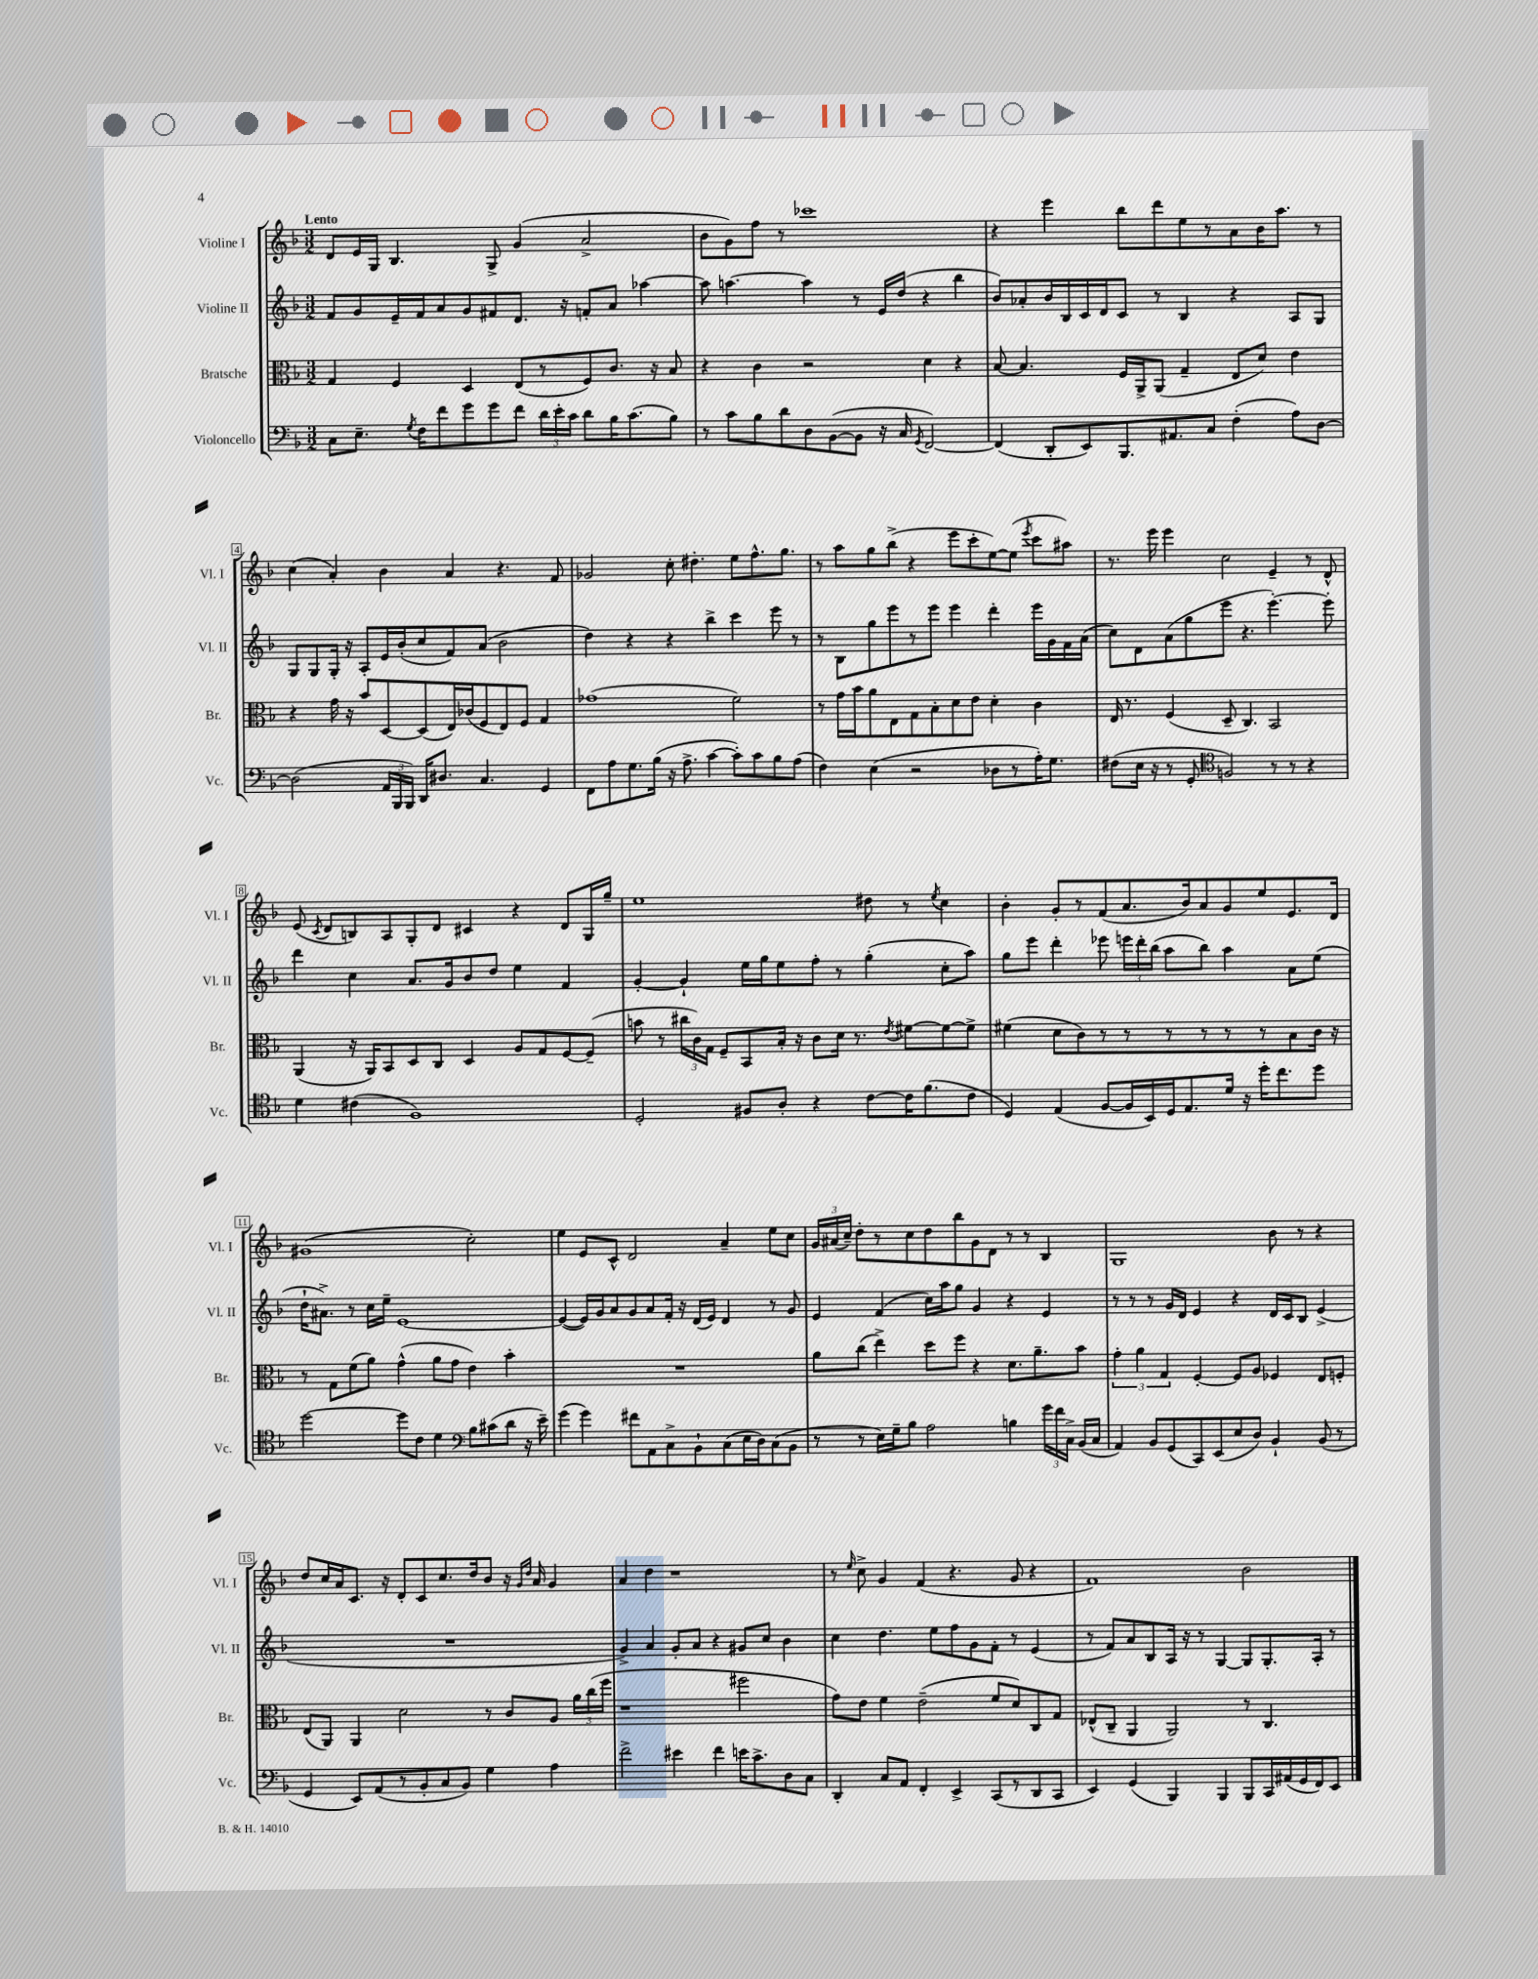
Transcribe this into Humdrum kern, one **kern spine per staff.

**kern	**kern	**kern	**kern
*staff4	*staff3	*staff2	*staff1
*clefF4	*clefC3	*clefG2	*clefG2
*k[b-]	*k[b-]	*k[b-]	*k[b-]
*M3/2	*M3/2	*M3/2	*M3/2
8C	4G	8f	8d
8.E~	.	8g	16e
.	.	.	16G
.	4F	16e~	4.B-
8qG	.	.	.
16F	.	16f	.
8f	.	8a	.
8g	4D	8g	.
8g	.	8f#	8G^
8f	(8E	8.d	(4g
24d	8r	.	.
24e'	.	.	.
.	.	16r	.
24c	.	.	.
8d	8F)	8f'	2a^
16B-	8.c	8a	.
(8.c	.	.	.
.	.	[4aa-	.
.	16r	.	.
8B-)	8B-	.	.
=	=	=	=
8r	4r	8aa-]	8b-
8c	.	[4.aa	8g)
8B-	4c	.	8ff
8d	.	.	8r
8D	2r	4aa]	1ccc-
([8BB-	.	.	.
8BB-]	.	8r	.
16r	.	16e	.
16C	.	(16dd	.
8qGG	.	.	.
[2FF)	4d	4r	.
.	4r	4bb-	.
=	=	=	=
(4FF]	[8B-	8b-)	4r
.	4.B-]	8a-'	.
8DD'	.	16b-	4eee
.	.	16B-	.
8EE)	.	16c	.
.	.	16d	.
8.BBB-	16F	8c	8bb-
.	16AA^	.	.
.	(8AA	8r	8ddd
8.AA#	.	.	.
.	4G~	4B-	8ee
8C	.	.	8r
(4F'	8E	4r	8a
.	8d)	.	16b-
.	.	.	8.aa
8A)	4e	8A	.
[8D	.	8G	8r
=	=	=	=
(2D]	4r	8G	(4cc
.	.	8G	.
.	16g	16G'	4a')
.	16r	16r	.
.	8b-	8A'	.
24AA	[8D	16e	4b-
24BBB-	.	.	.
.	.	(16b-'	.
24BBB-)	.	.	.
16DD	(8D]	8cc	.
8.D#	.	.	.
.	16E)	8f)	4a
.	(16c-	.	.
4.C	8F	(8a	.
.	8E)	2b-	4.r
.	8F	.	.
4GG	4G	.	.
.	.	.	8f
=	=	=	=
8FF	(1g-	4dd)	2g-
8A	.	.	.
8.G	.	4r	.
(16B-	.	.	.
16r	.	4r	8cc'
8.A^	.	.	.
.	.	.	4.dd#'
[4c	.	4bb-^	.
8c'])	2f)	4ccc	8ee
8c	.	.	8.ff^^
8B-	.	8eee	.
.	.	.	8.gg
(8A	.	8r	.
=	=	=	=
4F)	8r	8r	8r
.	16g	8B-	8aa
.	16b-	.	.
(4E	8a	8gg	8gg
.	8E	8eee	(8bb-^
2r	8G	8r	4r
.	8B-'	8eee	.
.	8d	4eee	8eee
.	8e	.	8ccc'
8D-	4d'	4ddd'	[8ee)
8r	.	.	(8ee]
.	.	.	8qeee
16A')	4c	16eee	8ccc
8.G	.	16g	.
.	.	16f	8aa#)
.	.	(16a	.
=	=	=	=
(8F#	16E	8cc)	8.r
.	8.r	.	.
16E	.	8d	.
16r	.	.	16eee
8r	(4F	(8a	4eee
8GG'	.	8gg	.
*clefC4	*	*	*
2F)	8D~	8eee	2cc
.	4.C)	4.r	.
8r	2BB-	[4.eee')	4e~
8r	.	.	.
4r	.	.	8r
.	.	8eee']	8d^^
=	=	=	=
4d	(4AA	4ddd	(8e
.	.	.	8qc
.	.	.	8d
(4c#	16r	4cc	8B)
.	16AA)	.	.
.	8BB-	.	8A
1F)	8D	8.a	8G'
.	8C	.	8d
.	.	16g	.
.	4D	8b-	4c#
.	.	8dd	.
.	8A	4ee	4r
.	8G	.	.
.	[8F	4f	8d
.	(8F~]	.	16G
.	.	.	16gg~
=	=	=	=
2D'	8b	[4g'	1ee
.	8r	.	.
.	24cc#	4g`]	.
.	24c)	.	.
.	24G	.	.
.	8F~	.	.
8F#	8BB-	16ee	.
.	.	16gg	.
8A'	16B-'	8ee	.
.	16r	.	.
4r	8c	8ff'	.
.	16d	8r	.
.	8.r	.	.
[8c	.	(4gg'	8dd#
.	8qe	.	.
16c]	[8f#	.	8r
(8.f	.	.	.
.	.	.	8qee
.	8f#_	8cc'	4cc
8c	8f#^]	8aa)	.
=	=	=	=
4D)	(4f#	8gg	4b-'
.	.	8eee	.
(4E	8d	4ddd'	8g'
.	8c)	.	8r
[8F	8r	8eee-	(8f
16F]	8r	24eee	8.a
.	.	24ddd'	.
16BB-)	.	.	.
.	.	(24bb-	.
16D	8r	8aa	.
8.E	.	.	16b-)
.	8r	8bb-)	8a
16d	8r	4aa	8g
16r	.	.	.
16dd'	8r	.	8ee
8.cc	.	.	.
.	8B-	8a	8.e
8dd	16c	(8ee	.
.	16r	.	16d
=	=	=	=
[2dd	8r	16dd`	(1g#
.	.	8.a#^)	.
.	8G	.	.
.	(8f	8r	.
.	8a)	16cc	.
.	.	16ee~	.
8dd]	(4g^^	[1e	.
8c	.	.	.
4d	8a	.	.
.	8g	.	.
*clefF4	*	*	*
8B-	4e)	.	2cc')
(8c#	.	.	.
8d	4b-'	.	.
16r	.	.	.
16e~)	.	.	.
=	=	=	=
(4g	1.r	(4e_	4ee
4g)	.	16e])	8e
.	.	16g	.
.	.	8a	8c^^
8f#	.	8g	2d
8AA	.	8a	.
8C^	.	16f'	.
.	.	16r	.
8BB-`	.	(16d	.
.	.	16e)	.
(8C	.	4d	4a~
16E	.	.	.
16D)	.	.	.
(8C	.	8r	8ee
8BB-	.	8g	8cc
=	=	=	=
8r	8a	4e	24g
.	.	.	(24a#
.	.	.	24cc~)
8r	(8cc	.	8dd'
16E)	4ee^)	(4f	8r
16G~	.	.	.
8B-	.	.	8cc
2A	8dd	16cc)	8dd
.	.	16aa	.
.	8ff	8gg	8bb-
.	4r	4g	8g
.	.	.	8d
4B	8.d	4r	8r
.	.	.	8r
.	8.a~	.	.
24g	.	4e	4B-
24f	.	.	.
24C^	.	.	.
(16BB-	8b-	.	.
16C	.	.	.
=	=	=	=
4AA)	6g'	8r	1G
.	.	8r	.
.	6a	.	.
8BB-	.	8r	.
.	6G	.	.
(8GG	.	16g	.
.	.	16d	.
8CC)	[4F'	4e	.
(8EE	.	.	.
8E	8F]	4r	.
8D)	8A	.	.
4BB-`	4F-	16d	8b-
.	.	16c	.
.	.	8B-	8r
(8BB-	8E	(4e^	4r
8r	8F'	.	.
=	=	=	=
4GG	(8E	1.r	8dd
.	8AA)	.	16cc
.	.	.	16a
8EE)	4AA	.	8.c
(8AA	.	.	.
.	.	.	16r
8r	2d	.	8d'
8BB-'	.	.	8c
8C	.	.	8.cc
8BB-)	.	.	.
.	.	.	16dd
4G	8r	.	8b-
.	8c	.	16r
.	.	.	16qqg
.	.	.	16qqdd
.	.	.	16a
4A	8A	.	4g
.	24a	.	.
.	(24cc	.	.
.	24ff	.	.
=	=	=	=
2f^	1r	4g^)	4a
.	.	4a	4dd
4e#	.	8g'	1r
.	.	8a	.
4f	.	4r	.
16e	2ff#	8g#	.
8.c^	.	.	.
.	.	8cc	.
8D	.	4b-	.
8C	.	.	.
=	=	=	=
4DD'	8g)	4cc	8r
.	.	.	16qqee
.	8e	.	8cc^
8C	4f	4.dd	4g
8AA	.	.	.
4FF'	(2e~	.	(4f
.	.	8ee	.
4EE^	.	8ff	4.r
.	.	8g	.
(8CC	8f	8f'	.
8r	8d)	8r	8g
8DD	8C	(4e	4r
8CC	8G	.	.
=	=	=	=
4EE)	(8E-^^	8r	1f)
.	8C~	8f)	.
(4GG	4AA	8a	.
.	.	8B-	.
4BBB-)	2AA)	16A	.
.	.	16r	.
.	.	8r	.
4BBB-	.	[4G	.
8BBB-	8r	8G]	2b-
16CC	4.C	8.G'	.
(16AA#	.	.	.
16GG	.	.	.
16FF)	.	16A'	.
8EE	.	8r	.
==	==	==	==
*-	*-	*-	*-
